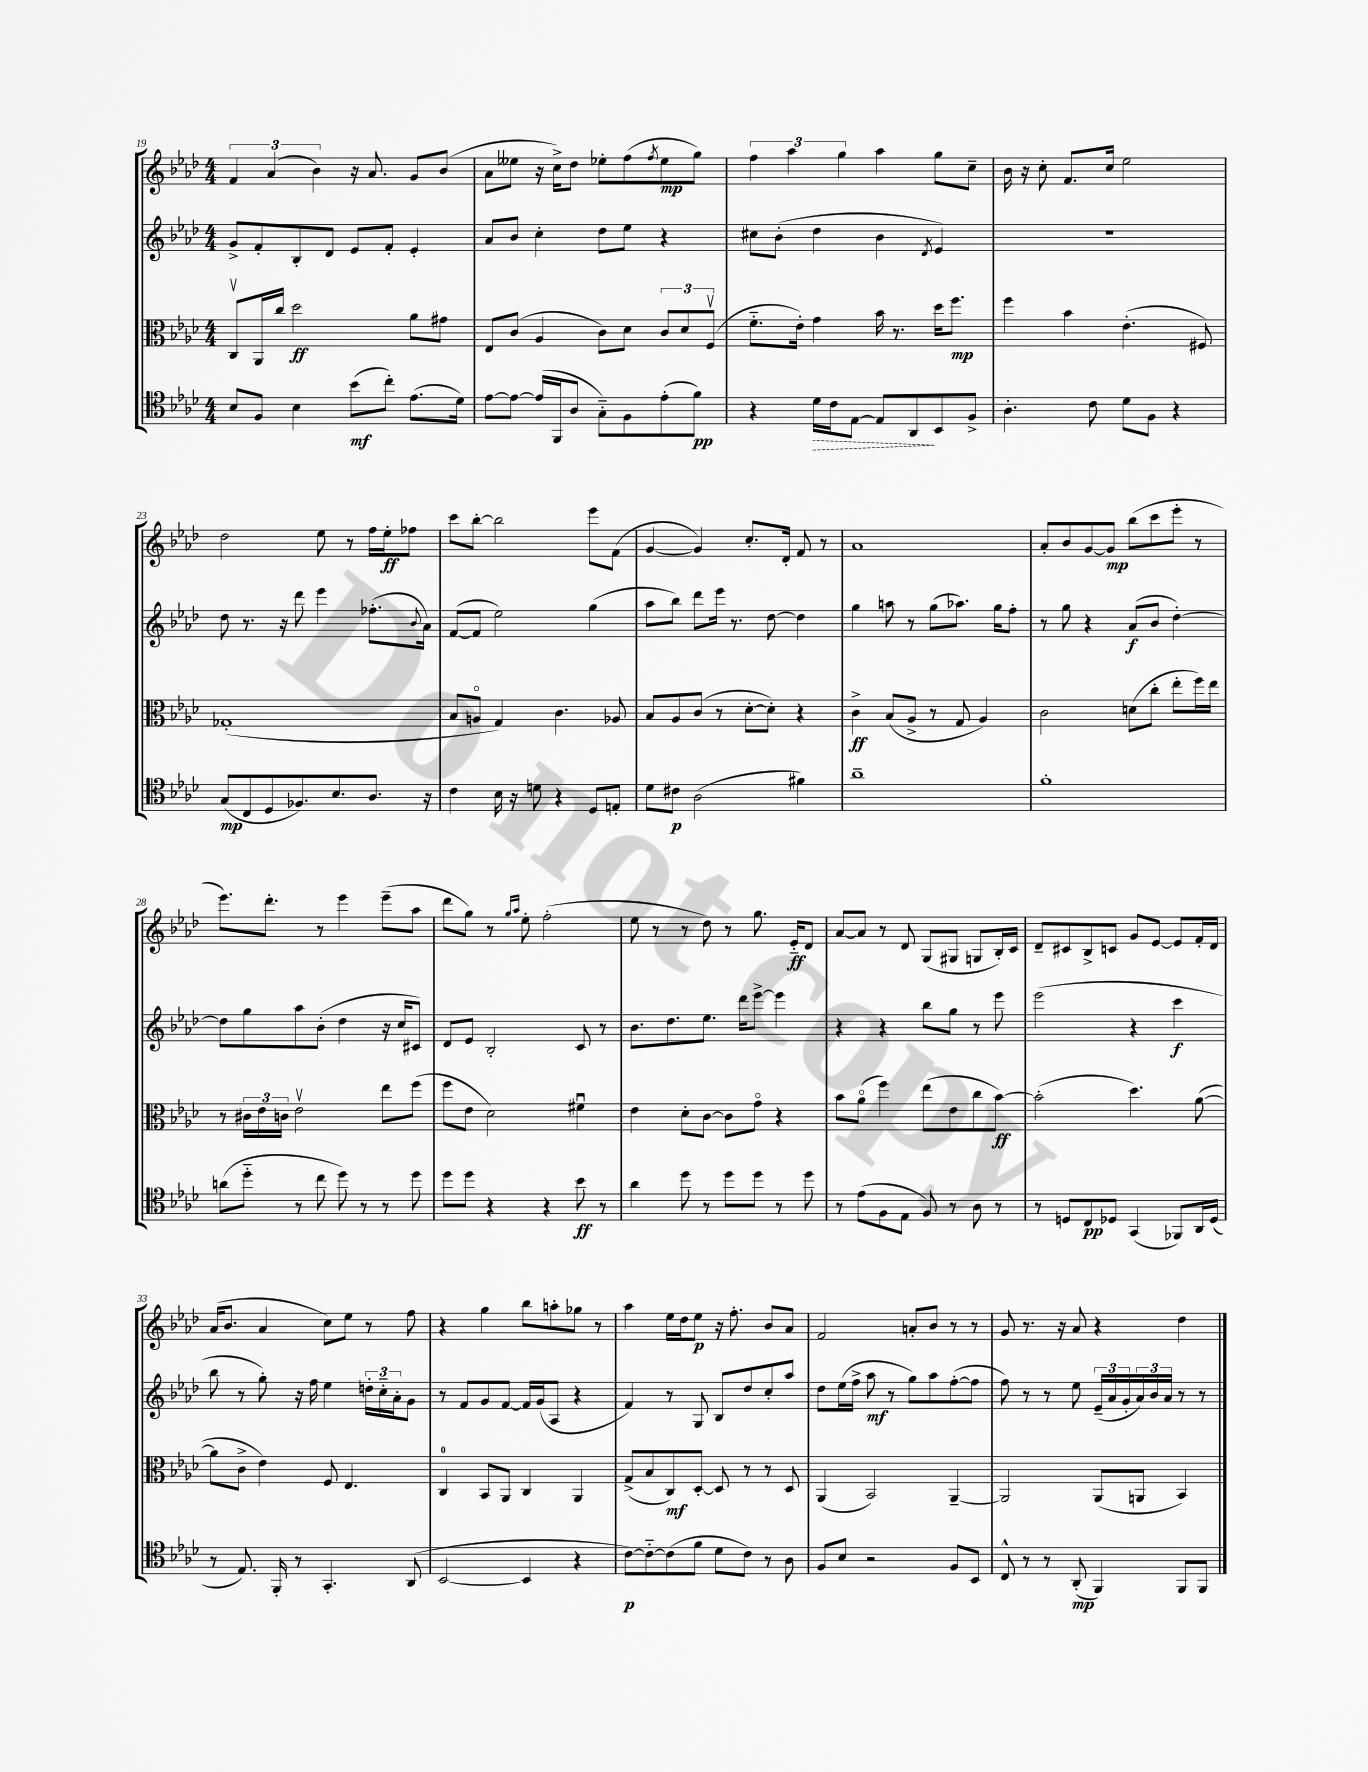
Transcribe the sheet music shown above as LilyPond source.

<<
\new StaffGroup <<
\new Staff = "s0" {
    \clef treble \key aes \major \numericTimeSignature \time 4/4
    \tuplet 3/2 { f'4 aes'4( bes'4) } r16 aes'8. g'8 bes'8( |
    aes'8 eeses''8 r16 c''16->) des''8 ees''8-. f''8( \acciaccatura { f''8 } ees''8\mp g''8) |
    \tuplet 3/2 { f''4 aes''4 g''4 } aes''4 g''8 c''8-- |
    bes'16 r16 c''8-. f'8. c''16 ees''2 |
    des''2 ees''8 r8 f''16 ees''16-.\ff fes''8 |
    c'''8 bes''8~-. bes''2 ees'''8 f'8( |
    g'4~ g'4) c''8.-. des'16-. f'8 r8 |
    aes'1 |
    aes'8-. bes'8 g'8~ g'8\mp bes''8( c'''8 ees'''8-. r8 |
    ees'''8.) des'''8.-. r8 ees'''4 ees'''8--( aes''8 |
    des'''8 g''8) r8 \grace { g''16 aes''16 } ees''8-. f''2-.( |
    ees''8 r8 r8 des''8) r8 g''8. ees'16-_\ff des'8 |
    aes'8~ aes'8 r8 des'8 g8( gis8 g8 bes16-.) c'16 |
    des'8-- cis'8 bes8-> c'8 g'8 ees'8~ ees'8 f'16-. des'16 |
    aes'16( bes'8. aes'4 c''8) ees''8 r8 f''8 |
    r4 g''4 bes''8 a''8-. ges''8 r8 |
    aes''4 ees''16 des''16 ees''8\p r16 f''8.-. bes'8 aes'8 |
    f'2 a'8-. bes'8 r8 r8 |
    g'8 r8. r16 aes'8 r4 des''4 \bar "|." |
}
\new Staff = "s1" {
    \clef treble \key aes \major \numericTimeSignature \time 4/4
    g'8-> f'8-. bes8-. des'8 ees'8 f'8-. ees'4-. |
    aes'8 bes'8 c''4-. des''8 ees''8 r4 |
    cis''8 bes'8-.( des''4 bes'4 \acciaccatura { des'8 } ees'4) |
    R1 |
    des''8 r8. r16 des'''8 ees'''4 fes''8.-.( \appoggiatura { bes'8 } aes'16) |
    f'8~( f'8 ees''2) g''4( |
    aes''8 bes''8) des'''8 ees'''16 r8. des''8~ des''4 |
    g''4 a''8 r8 g''8( aes''8.) g''16 f''8-. |
    r8 g''8 r4 aes'8\f( bes'8 des''4~-.) |
    des''8 g''8 aes''8 bes'8-.( des''4 r16 c''16 cis'8) |
    des'8 ees'8 bes2-. c'8 r8 |
    bes'8. des''8. ees''8. des'''16 ees'''8~-> ees'''4 |
    r4 r4 bes''8 g''8 r8 ees'''8 |
    ees'''2( r4 c'''4\f |
    bes''8 r8 g''8-.) r16 f''16 ees''4 \tuplet 3/2 { d''16-. c''16-_ aes'16-. } g'8 |
    r8 f'8 g'8 f'8~ f'16 g'16( aes8 r4 |
    f'4) r8 g8 bes8 des''8 c''8-. aes''8 |
    des''8 ees''16( f''16-> aes''8\mf r8 g''8) aes''8 f''8~-.( f''8 |
    f''8) r8 r8 ees''8 \tuplet 3/2 { ees'16--( aes'16 g'16-. } \tuplet 3/2 { aes'16) bes'16 aes'16 } r8 r8 \bar "|." |
}
\new Staff = "s2" {
    \clef alto \key aes \major \numericTimeSignature \time 4/4
    c8\upbow aes,16 c''16 des''2\ff aes'8 gis'8 |
    ees8 c'8( aes4 c'8) des'8 \tuplet 3/2 { c'8 des'8 f8\upbow( } |
    f'8.-_ ees'16-.) g'4 bes'16 r8. des''16 f''8.\mp |
    f''4 bes'4 ees'4.-.( fis8) |
    ges1-.( |
    bes8 a8\flageolet g4) c'4. aes8 |
    bes8 aes8 c'8( r8 des'8~-. des'8-.) r4 |
    c'4->\ff bes8( aes8-> r8 g8 aes4) |
    c'2 d'8( c''8-. ees''8-. f''16) ees''16 |
    r8 \tuplet 3/2 { cis'16 ees'16 c'16 } ees'2\upbow ees''8 f''8( |
    f''8 ees'8 des'2) fis'4\downbow |
    ees'4 des'8-. c'8~ c'8 g'8\flageolet r4 |
    bes'8 aes'8\flageolet( f''4) ees''8( ees'8 c''8 bes'8~\ff) |
    bes'2-.( des''4.) aes'8~( |
    aes'8 c'8-> ees'4) f8 ees4. |
    c4-0 bes,8 aes,8 c4 aes,4 |
    g8->( bes8 c8\mf) des8~-. des8 r8 r8 des8 |
    aes,4( bes,2) aes,4~-- |
    aes,2 aes,8( a,8 bes,4) \bar "|." |
}
\new Staff = "s3" {
    \clef tenor \key aes \major \numericTimeSignature \time 4/4
    bes8 f8 bes4 bes'8\mf( c''8-.) ees'8.( des'16) |
    ees'8~ ees'8~ ees'16( f,16 aes8 g8-_) f8 ees'8-.( f'8\pp) |
    r4 \once \override Hairpin.style = #'dashed-line des'16\> c'16 ees8~ ees8 aes,8\! bes,8 f8-> |
    aes4.-. c'8 des'8 f8 r4 |
    g8\mp( c8 des8 fes8.) bes8. aes8. r16 |
    c'4 bes16 r16 d'8 r4 des8 e8-. |
    des'8 cis'8\p aes2( fis'4) |
    aes'1-- |
    f'1-. |
    a'8( des''8-_ r8 c''8 des''8) r8 r8 des''8 |
    des''8 des''8 r4 r4 bes'8\ff r8 |
    aes'4 des''8 r8 des''8 des''8 r8 des''8 |
    r8 ees'8( f8 ees8 f8) r8 aes8 r8 |
    r8 d8 c8\pp des8 g,4( fes,8) aes,16 des16( |
    r8 ees8.) f,16-. r8 g,4.-. aes,8( |
    bes,2~ bes,4 r4 |
    c'8~\p) c'8~-_ c'8( f'8 des'8 c'8) r8 aes8 |
    f8 bes8 r2 f8 bes,8 |
    c8-^ r8 r8 aes,8-.\mp( f,4) f,8 f,8 \bar "|." |
}
>>
>>
\layout { \context { \Score currentBarNumber = #19 } }
